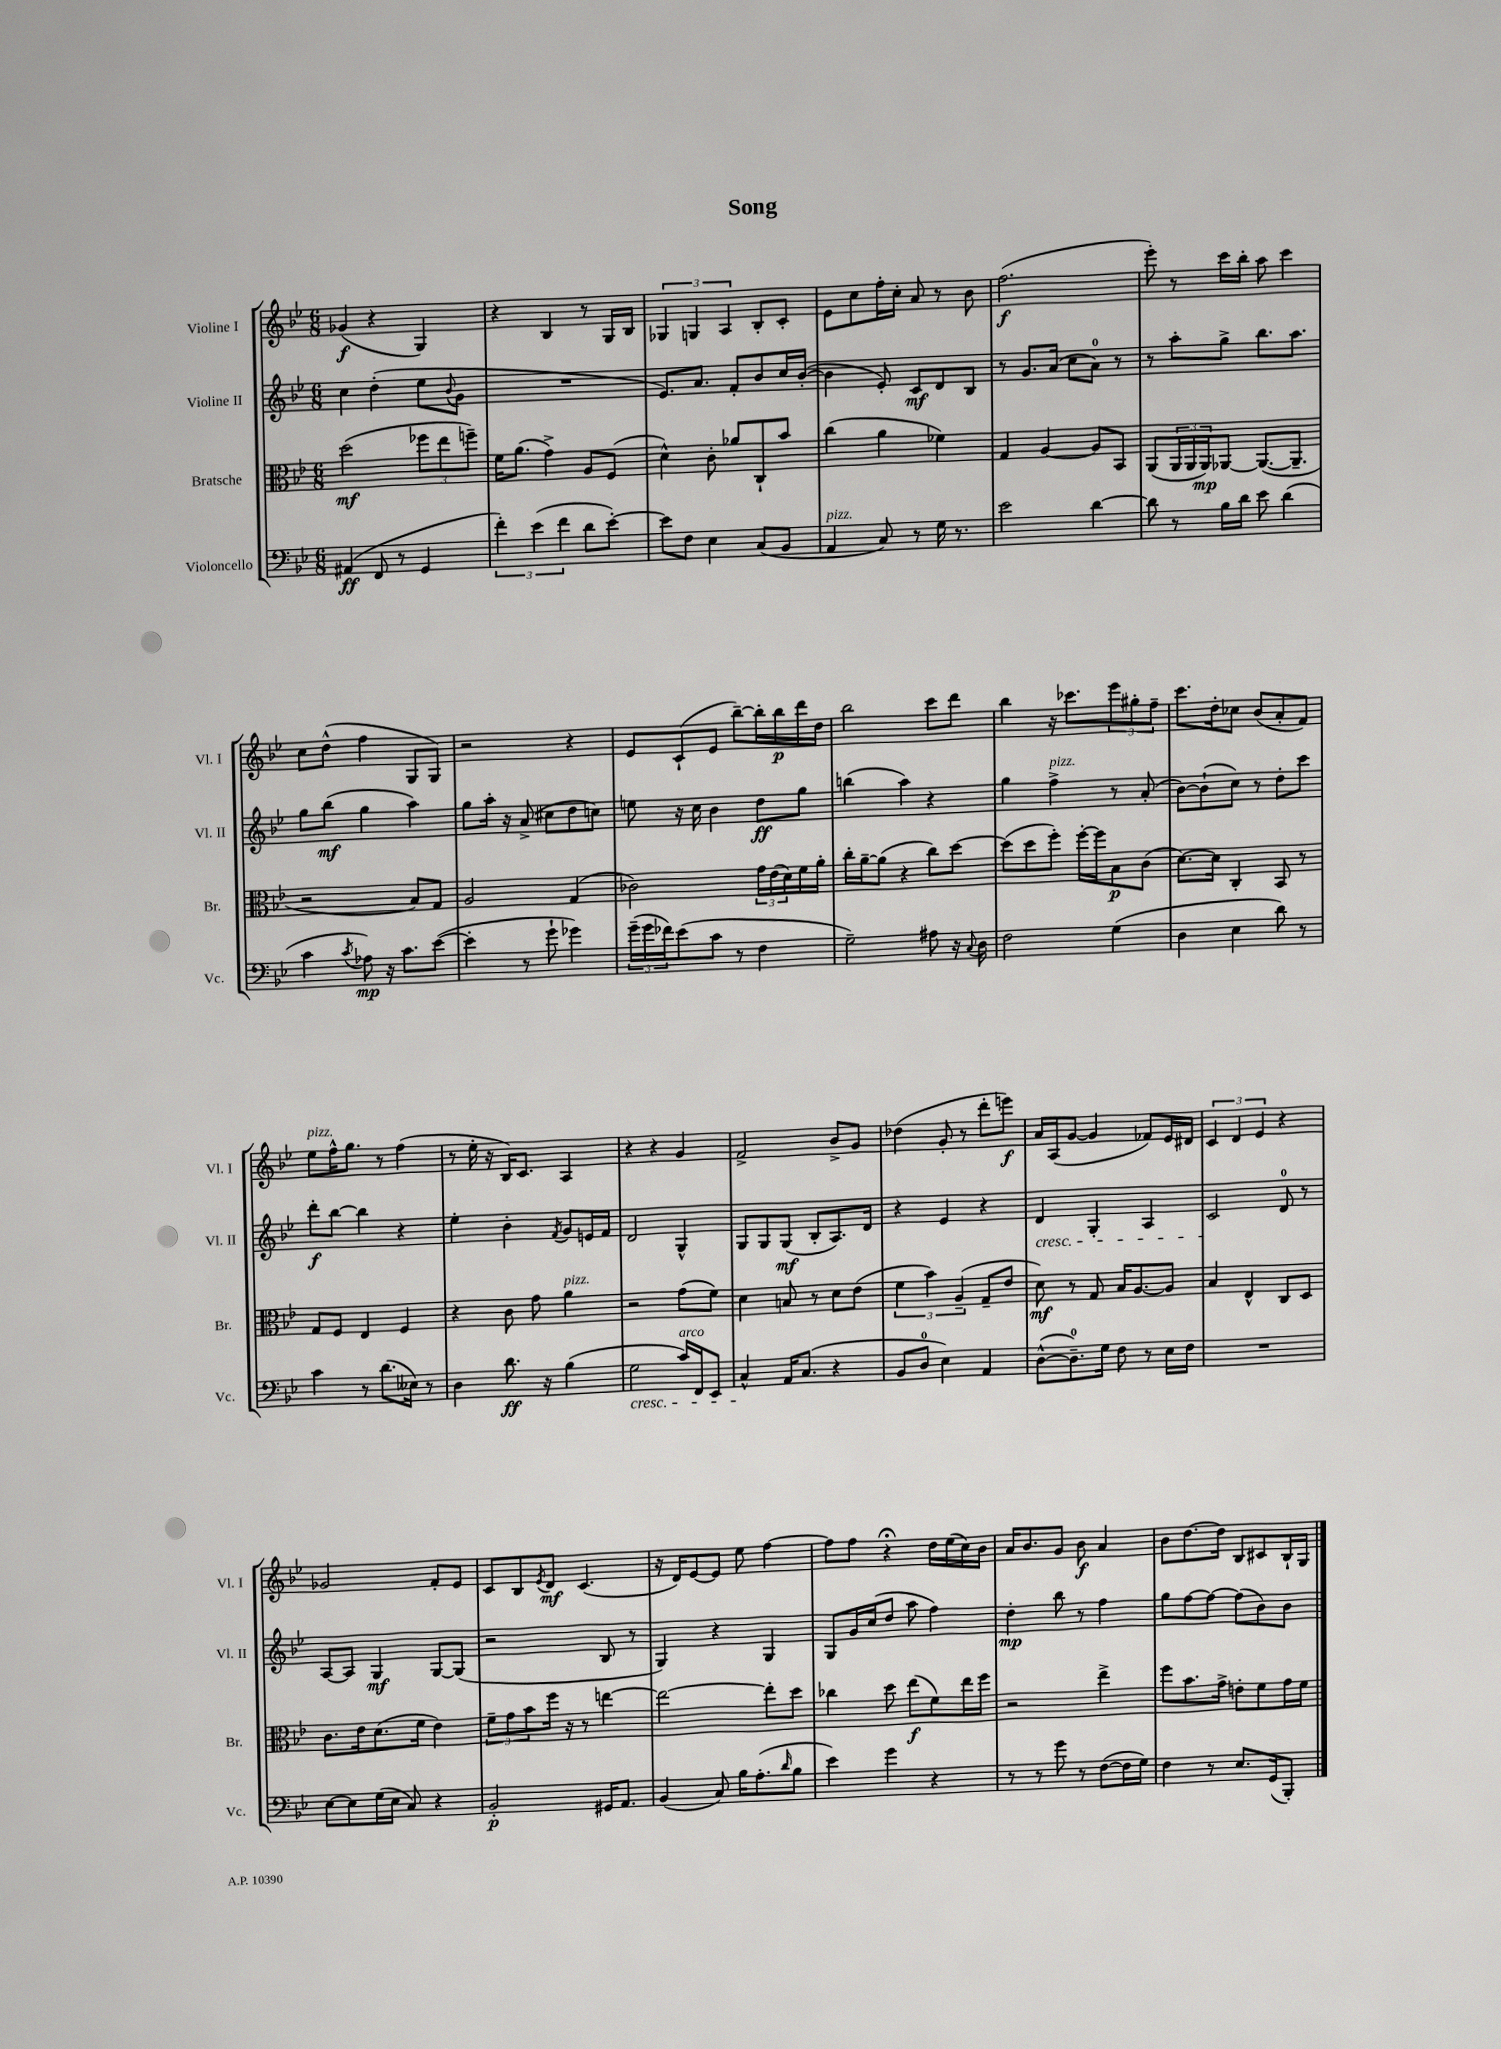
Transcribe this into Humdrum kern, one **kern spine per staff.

**kern	**dynam	**kern	**dynam	**kern	**dynam	**kern	**dynam
*part4	*part4	*part3	*part3	*part2	*part2	*part1	*part1
*staff4	*staff4	*staff3	*staff3	*staff2	*staff2	*staff1	*staff1
*I"Violoncello	*	*I"Bratsche	*	*I"Violine II	*	*I"Violine I	*
*I'Vc.	*	*I'Br.	*	*I'Vl. II	*	*I'Vl. I	*
*clefF4	*	*clefC3	*	*clefG2	*	*clefG2	*
*k[b-e-]	*	*k[b-e-]	*	*k[b-e-]	*	*k[b-e-]	*
*M6/8	*	*M6/8	*	*M6/8	*	*M6/8	*
=1	=1	=1	=1	=1	=1	=1	=1
(4AA#X/	ff	(2dd\	mf	4cc\	.	(4g-X/	f
8FF/	.	.	.	(4dd'\	.	4r	.
8r	.	.	.	.	.	.	.
4GG/	.	12ff-X\L	.	8ee-\L	.	4G/)	.
.	.	12ee-\	.	.	.	.	.
.	.	.	.	8qqb-/	.	.	.
.	.	.	.	8g\J	.	.	.
.	.	12ffn~\J)	.	.	.	.	.
=2	=2	=2	=2	=2	=2	=2	=2
6f'\)	.	16f\KL	.	2.r	.	4r	.
.	.	(8.a\J	.	.	.	.	.
(6e-\	.	.	.	.	.	.	.
.	.	4g^\)	.	.	.	4B-/	.
6f\	.	.	.	.	.	.	.
8d\L	.	8A/L	.	.	.	8r	.
[8e-'\J)	.	(8F/J	.	.	.	16G/LL	.
.	.	.	.	.	.	16B-/JJ	.
=3	=3	=3	=3	=3	=3	=3	=3
8e-\L]	.	4d^^\)	.	8.e-/L)	.	6G-X/	.
8F\J	.	.	.	.	.	.	.
.	.	.	.	.	.	6Gn/	.
.	.	.	.	8.a/J	.	.	.
4E-\	.	8c'\	.	.	.	.	.
.	.	.	.	.	.	6A/	.
.	.	8a-X/L	.	8f'/L	.	.	.
(8C/L	.	8C`/	.	8b-/	.	8B-'/L	.
8BB-/J	.	8b-/J	.	16cc/L	.	8c'/J	.
.	.	.	.	([16b-'/JJ	.	.	.
=4	=4	=4	=4	=4	=4	=4	=4
!LO:TX:a:i:t=pizz.	!	!	!	!	!	!	!
4AA/	.	(4cc\	.	4b-\]	.	8e-\L	.
.	.	.	.	.	.	8cc\	.
8C/)	.	4a\	.	8e-'/)	.	16ff'\L	.
.	.	.	.	.	.	16cc'\JJ	.
8r	.	.	.	8c/L	mf	8a/	.
16G\	.	4f-X\)	.	8d/	.	8r	.
8.r	.	.	.	.	.	.	.
.	.	.	.	8B-/J	.	8b-\	.
=5	=5	=5	=5	=5	=5	=5	=5
2e-\	.	4G/	.	8r	.	(2.ff\	f
.	.	.	.	8.g/L	.	.	.
.	.	[4A/	.	.	.	.	.
.	.	.	.	(16a/Jk	.	.	.
.	.	.	.	8cc\L	.	.	.
[4d\	.	8A/L]	.	8a\J)	.	.	.
.	.	8BB-/J	.	8r	.	.	.
=6	=6	=6	=6	=6	=6	=6	=6
8d\]	.	(8AA/L	.	8r	.	8eee-'\)	.
8r	.	24AA/L	.	8aa'\L	.	8r	.
.	.	24AA/	.	.	.	.	.
.	.	24AA/J)	mp	.	.	.	.
16B-\LL	.	[8AA-X/J	.	8gg^\J	.	16ccc\LL	.
16d\JJ	.	.	.	.	.	16bb-'\JJ	.
8e-\	.	(8.AA-/L_	.	8.bb-\L	.	8aa\	.
(4d\	.	.	.	.	.	4ccc\	.
.	.	8.AA-~/J]	.	8.aa\J	.	.	.
!!LO:LB:g=z
=7	=7	=7	=7	=7	=7	=7	=7
4c\	.	2r	.	8gg\L	.	8cc\L	.
.	.	.	.	(8bb-\J	mf	(8dd^^\J	.
8qc/	.	.	.	.	.	.	.
8A-X\)	mp	.	.	4gg\	.	4ff\	.
16r	.	.	.	.	.	.	.
8.c\L	.	.	.	.	.	.	.
.	.	8B-/L)	.	4aa\)	.	8G/L	.
([8e-\J	.	8G/J	.	.	.	8G/J)	.
=8	=8	=8	=8	=8	=8	=8	=8
4e-'\]	.	2A/	.	8gg\L	.	2r	.
.	.	.	.	16aa'\Jk	.	.	.
.	.	.	.	16r	.	.	.
8r	.	.	.	(8a^/	.	.	.
8g`\	.	.	.	8cc#X\L	.	.	.
4g-X\)	.	(4G/	.	8dd\	.	4r	.
.	.	.	.	8ccn\J)	.	.	.
=9	=9	=9	=9	=9	=9	=9	=9
(24g~\LL	.	2c-X\)	.	8een\	.	8e-/L	.
24g\	.	.	.	.	.	.	.
24f-X\J)	.	.	.	.	.	.	.
(8e-\	.	.	.	16r	.	(8c`/	.
.	.	.	.	16cc\	.	.	.
8c\J	.	.	.	4b-\	.	8e-/J	.
8r	.	.	.	.	.	[8bb-~\L)	.
4F\	.	24g\LL	.	8dd\L	ff	16bb-'\L]	.
.	.	(24e-\	.	.	.	.	.
.	.	.	.	.	.	16bb-\	p
.	.	24d\)	.	.	.	.	.
.	.	16f\	.	8gg\J	.	16ddd\	.
.	.	16a'\JJ	.	.	.	16dd\JJ	.
=10	=10	=10	=10	=10	=10	=10	=10
2G~\)	.	16cc'\LL	.	(4bbn\	.	2bb-\	.
.	.	[16a~\J	.	.	.	.	.
.	.	(8a\J]	.	.	.	.	.
.	.	4r	.	4aa\)	.	.	.
8A#X\	.	8cc\L)	.	4r	.	8ccc\L	.
16r	.	[8dd\J	.	.	.	8ddd\J	.
8qqC/	.	.	.	.	.	.	.
16D\	.	.	.	.	.	.	.
=11	=11	=11	=11	=11	=11	=11	=11
2F\	.	(8dd\L]	.	4gg\	.	4bb-\	.
.	.	8dd\	.	.	.	.	.
!	!	!	!	!LO:TX:a:i:t=pizz.	!	!	!
.	.	8ff'\J)	.	4ff^\	.	16r	.
.	.	.	.	.	.	8.ccc-X\L	.
.	.	[16ff'\LL	.	.	.	.	.
.	.	16ff\J]	.	.	.	.	.
(4G\	.	8B-\	p	8r	.	12eee-\	.
.	.	.	.	.	.	12gg#X'\	.
.	.	(8c\J	.	(8a'/	.	.	.
.	.	.	.	.	.	12ff~\J	.
=12	=12	=12	=12	=12	=12	=12	=12
4D\	.	[8.d\L)	.	[8b-\L)	.	8.ccc\L	.
.	.	.	.	(8b-`\]	.	.	.
.	.	16d\Jk]	.	.	.	16dd'\k	.
4E-\	.	4C'/	.	8cc\J)	.	8cc-X\J	.
.	.	.	.	8r	.	(8b-/L	.
8d\)	.	8BB-/	.	8dd'\L	.	8a'/	.
8r	.	8r	.	8ccc\J	.	8f/J)	.
!!LO:LB:g=z
=13	=13	=13	=13	=13	=13	=13	=13
!	!	!	!	!	!	!LO:TX:a:i:t=pizz.	!
4c\	.	8G/L	.	8ddd'\L	f	8ee-\L	.
.	.	8F/J	.	[8bb-\J	.	16ff^^\K	.
.	.	.	.	.	.	8.gg\J	.
8r	.	4E-/	.	4bb-\]	.	.	.
(8.d\L	.	.	.	.	.	8r	.
.	.	4F/	.	4r	.	(4ff\	.
16E--X\Jk)	.	.	.	.	.	.	.
8r	.	.	.	.	.	.	.
=14	=14	=14	=14	=14	=14	=14	=14
4D\	.	4r	.	4ee-'\	.	8r	.
.	.	.	.	.	.	16ee-'\	.
.	.	.	.	.	.	16r	.
8.d\	ff	8c\	.	4b-'\	.	16B-/KL)	.
.	.	.	.	.	.	8.c/J	.
.	.	8g\	.	.	.	.	.
16r	.	.	.	.	.	.	.
.	.	.	.	8qf/	.	.	.
!	!	!LO:TX:a:i:t=pizz.	!	!	!	!	!
(4B-\	.	4a\	.	8g/L	.	4A/	.
.	.	.	.	16en/L	.	.	.
.	.	.	.	16f/JJ	.	.	.
=15	=15	=15	=15	=15	=15	=15	=15
!LO:TX:b:i:t=cresc.	!	!	!	!	!	!	!
2G\	.	2r	.	2d/	.	4r	.
.	.	.	.	.	.	4r	.
!LO:TX:a:i:t=arco	!	!	!	!	!	!	!
16c/LL)	.	(8g\L	.	4G^^/	.	4g/	.
16FF/J	.	.	.	.	.	.	.
8EE-/J	.	8f\J)	.	.	.	.	.
=16	=16	=16	=16	=16	=16	=16	=16
4C^^/	.	4d\	.	8G/L	.	2f^/	.
.	.	.	.	8G/	.	.	.
16AA/KL	.	8Bn/	.	(8G/J	mf	.	.
(8.C/J	.	.	.	.	.	.	.
.	.	8r	.	8B-'/L	.	.	.
4r	.	8d\L	.	8.A/)	.	8b-^/L	.
.	.	(8e-\J	.	.	.	8g/J	.
.	.	.	.	16d/Jk	.	.	.
=17	=17	=17	=17	=17	=17	=17	=17
8BB-/L	.	6f\	.	4r	.	(4dd-X\	.
8D/J	.	.	.	.	.	.	.
.	.	6b-\)	.	.	.	.	.
4E-\)	.	.	.	4e-/	.	8g'/	.
.	.	(6A~/	.	.	.	.	.
.	.	.	.	.	.	8r	.
4AA/	.	8G~/L	.	4r	.	8ddd'\L	.
.	.	8e-/J	.	.	.	8eeen\J)	f
=18	=18	=18	=18	=18	=18	=18	=18
!	!	!	!	!LO:TX:b:i:t=cresc.	!	!	!
([8D^^\L	.	8d\)	mf	4d/	.	16a/LL	.
.	.	.	.	.	.	(16A/J	.
8.D~\])	.	8r	.	.	.	[8g/J	.
.	.	8G/	.	4G'/	.	4g/]	.
16G\Jk	.	.	.	.	.	.	.
8F\	.	16B-/KL	.	.	.	.	.
.	.	[8.A/	.	.	.	.	.
8r	.	.	.	4A/	.	8f-X/L)	.
16E-\LL	.	8A/J]	.	.	.	16e-/L	.
16F\JJ	.	.	.	.	.	16d#X/JJ	.
=19	=19	=19	=19	=19	=19	=19	=19
2.r	.	4B-/	.	2c/	.	6c/	.
.	.	.	.	.	.	6d/	.
.	.	4E-^^/	.	.	.	.	.
.	.	.	.	.	.	6e-/	.
.	.	8C/L	.	8d/	.	4r	.
.	.	8D/J	.	8r	.	.	.
!!LO:LB:g=z
=20	=20	=20	=20	=20	=20	=20	=20
[8E-\L	.	8.c\L	.	[8A/L	.	2g-X/	.
8E-\]	.	.	.	8A/J]	.	.	.
.	.	16e-\k	.	.	.	.	.
(16G\L	.	(8.d\	.	4G/	mf	.	.
16E-\JJ	.	.	.	.	.	.	.
8C/)	.	.	.	.	.	.	.
.	.	16f\Jk	.	.	.	.	.
4r	.	4e-\)	.	[8G/L	.	8f'/L	.
.	.	.	.	(8G/J]	.	8e-/J	.
=21	=21	=21	=21	=21	=21	=21	=21
2BB-'/	p	12f~\L	.	2r	.	8c/L	.
.	.	12g\	.	.	.	.	.
.	.	.	.	.	.	8B-/	.
.	.	12b-\	.	.	.	.	.
.	.	.	.	.	.	8qe-/	.
.	.	16ff\Jk	.	.	.	8d/J	mf
.	.	16r	.	.	.	.	.
.	.	8r	.	.	.	(4.c/	.
16GG#X/KL	.	[4een\	.	8B-/	.	.	.
8.AA/J	.	.	.	.	.	.	.
.	.	.	.	8r	.	.	.
=22	=22	=22	=22	=22	=22	=22	=22
(4BB-/	.	2ee\_	.	4G/)	.	16r	.
.	.	.	.	.	.	16d/KL)	.
.	.	.	.	.	.	[8e-/	.
8C/)	.	.	.	4r	.	8e-/J]	.
16B-\KL	.	.	.	.	.	8ee-\	.
(8.A'\	.	.	.	.	.	.	.
.	.	8ee'\L]	.	4G/	.	[4ff\	.
16qqd/	.	.	.	.	.	.	.
8B-\J	.	8dd\J	.	.	.	.	.
=23	=23	=23	=23	=23	=23	=23	=23
4e-\)	.	4cc-X\	.	8G/L	.	8ff\L]	.
.	.	.	.	16g/L	.	8ff\J	.
.	.	.	.	(16cc/J	.	.	.
4g\	.	8dd\	.	8dd/J	.	4r;<	.
.	.	(8ee-\L	f	8aa\	.	.	.
4r	.	8f\)	.	4ff\)	.	16dd\LL	.
.	.	.	.	.	.	(16ee-\	.
.	.	16ee-\L	.	.	.	16cc\)	.
.	.	16ff\JJ	.	.	.	16b-\JJ	.
=24	=24	=24	=24	=24	=24	=24	=24
8r	.	2r	.	4dd'\	mp	16a/KL	.
.	.	.	.	.	.	8.b-/	.
8r	.	.	.	.	.	.	.
8g\	.	.	.	8bb-\	.	8g/J	.
8r	.	.	.	8r	.	8b-\	f
([8F\L	.	4ee-^\	.	4ff\	.	4a/	.
16F\L]	.	.	.	.	.	.	.
16G\JJ)	.	.	.	.	.	.	.
=25	=25	=25	=25	=25	=25	=25	=25
4F\	.	8ff\L	.	8gg\L	.	8b-\L	.
.	.	8.b-\	.	[8ff\	.	[8.dd\	.
8r	.	.	.	8ff\J_	.	.	.
.	.	16g^\Jk	.	.	.	16dd\Jk]	.
8.E-/L	.	8en'\L	.	(8ff\L]	.	8B-/L	.
.	.	8f\	.	8b-\)	.	8c#X/	.
(16GG/k	.	.	.	.	.	.	.
8BBB-'/J)	.	16g\L	.	8b-\J	.	16B-`/L	.
.	.	16f\JJ	.	.	.	16G/JJ	.
==	==	==	==	==	==	==	==
*-	*-	*-	*-	*-	*-	*-	*-
